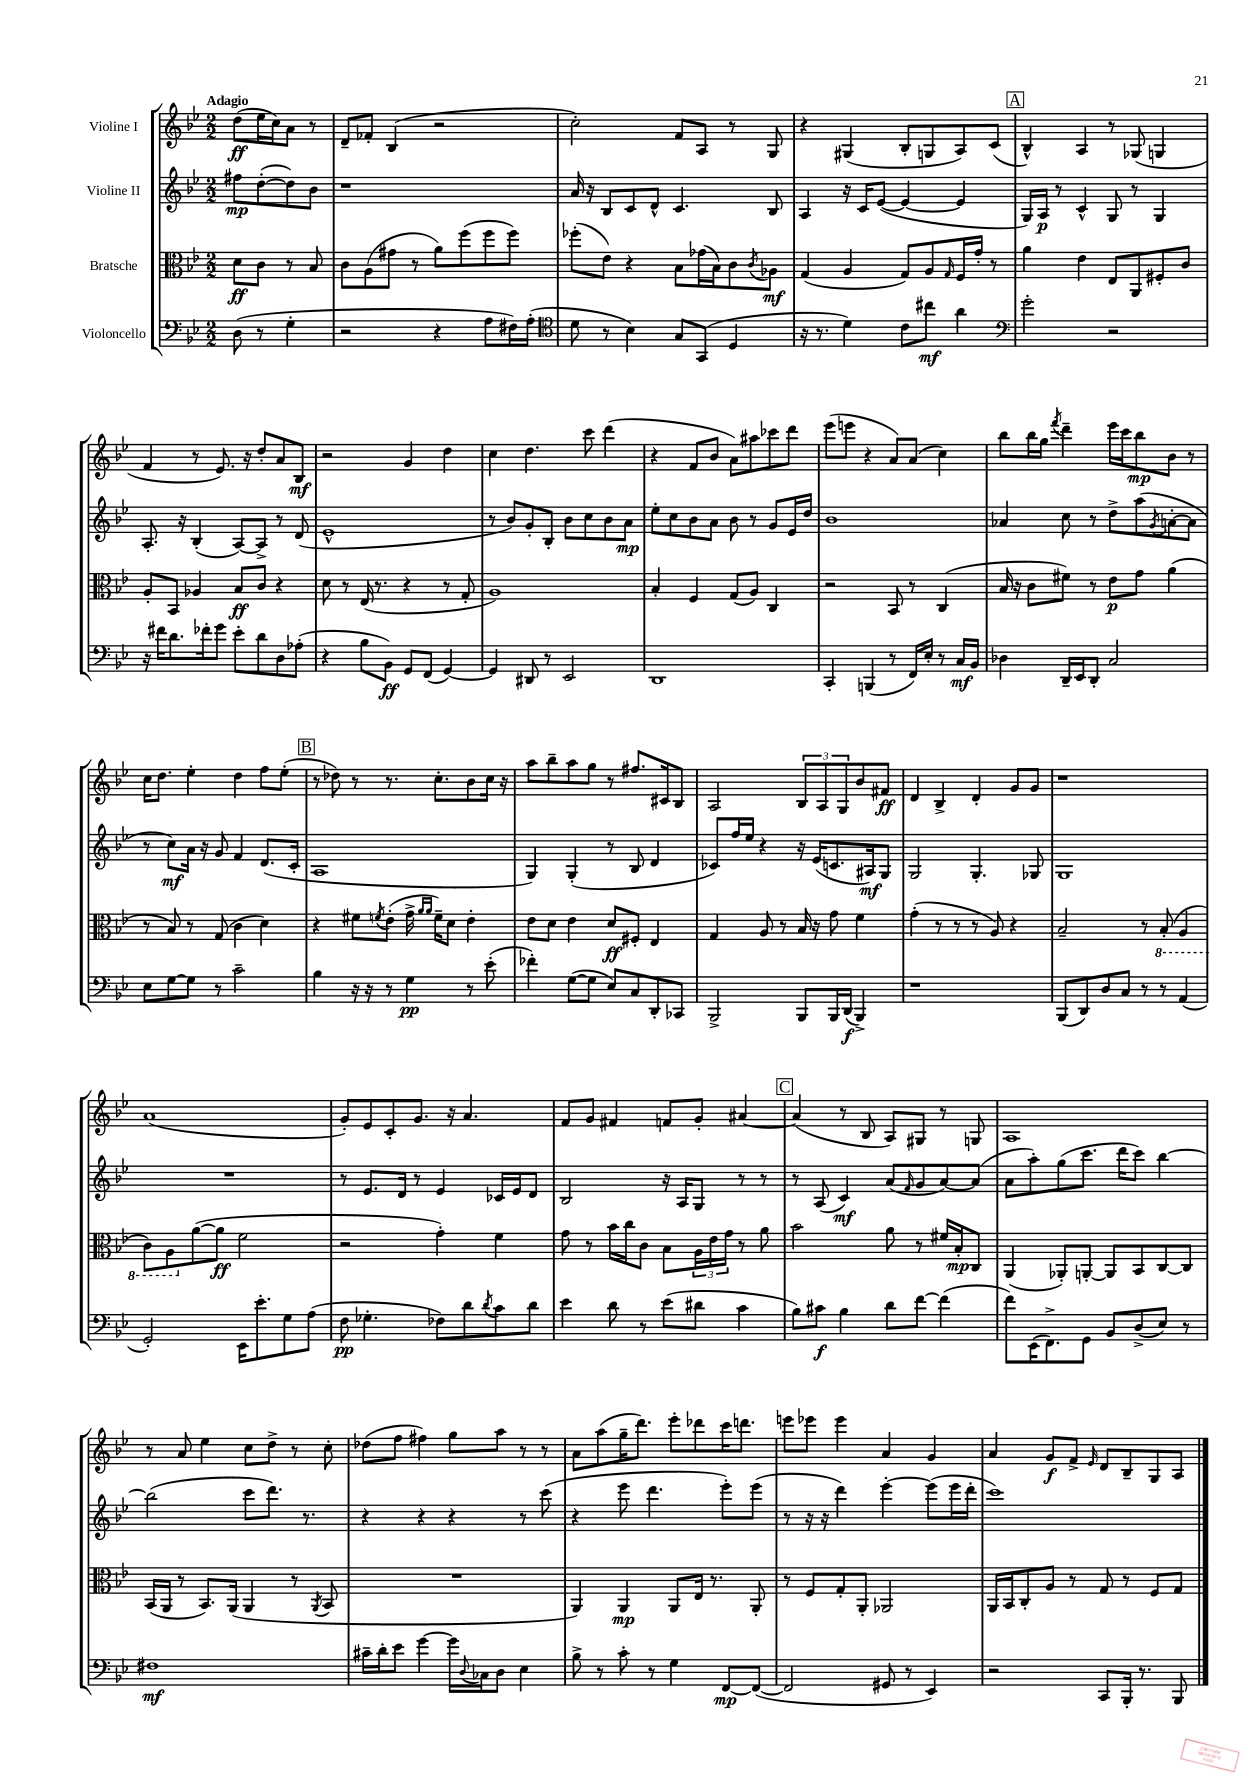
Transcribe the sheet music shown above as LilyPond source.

<<
\new StaffGroup <<
\new Staff = "s0" \with { instrumentName = "Violine I" } {
    \clef treble \key bes \major \numericTimeSignature \time 2/2 \partial 2 \tempo "Adagio"
    d''8\ff( ees''16 c''16) a'8 r8 |
    d'8-- fes'8-. bes4( r2 |
    c''2-.) f'8 a8 r8 g8 |
    r4 gis4( bes8-. g8 a8) c'8( |
    \mark \markup { \box "A" } bes4-^) a4 r8 ges8( g4 |
    f'4 r8 ees'8.) r16 d''8-. a'8 bes8\mf |
    r2 g'4 d''4 |
    c''4 d''4. c'''8 d'''4( |
    r4 f'8 bes'8 a'8) ais''8 ces'''8 d'''8 |
    ees'''8( e'''8 r4 a'8) a'8( c''4) |
    bes''8 bes''16 g''16 \acciaccatura { f'''8 } d'''4-- ees'''16 c'''16 bes''8\mp bes'8 r8 |
    c''16 d''8. ees''4-. d''4 f''8 ees''8-.( |
    \mark \markup { \box "B" } r8 des''8) r8 r8. c''8.-. bes'8 c''16 r16 |
    a''8 bes''8-- a''8 g''8 r8 fis''8. cis'16 bes8 |
    a2 \tuplet 3/2 { bes8 a8 g8 } bes'8 fis'8\ff |
    d'4 bes4-> d'4-. g'8 g'8 |
    r1 |
    a'1( |
    g'8-.) ees'8 c'8-. g'8. r16 a'4. |
    f'8 g'8 fis'4 f'8 g'8-. ais'4~ |
    \mark \markup { \box "C" } ais'4( r8 bes8 a8) gis8 r8 g8 |
    a1 |
    r8 a'8 ees''4 c''8 d''8-> r8 c''8-. |
    des''8( f''8 fis''4) g''8 a''8 r8 r8 |
    a'8 a''8( g''16-- d'''8.) ees'''8-. des'''8 c'''16 d'''8. |
    e'''8 ees'''8 ees'''4 a'4 g'4 |
    a'4 g'8\f f'8-> \grace { ees'16 } d'8 bes8-- g8 a8 \bar "|." |
}
\new Staff = "s1" \with { instrumentName = "Violine II" } {
    \clef treble \key bes \major \numericTimeSignature \time 2/2 \partial 2
    fis''8\mp d''8~-.( d''8) bes'8 |
    r1 |
    a'16 r16 bes8 c'8 d'8-^ c'4. bes8 |
    a4 r16 c'16 ees'8~( ees'4~ ees'4 |
    \mark \markup { \box "A" } g16) a16\p r8 c'4-^ g8 r8 g4 |
    a8.-. r16 bes4-.( a8~) a8-> r8 d'8( |
    ees'1-^ |
    r8 bes'8) g'8-. bes8-. bes'8 c''8 bes'8 a'8\mp |
    ees''8-. c''8 bes'8 a'8 bes'8 r8 g'8 ees'16 d''16 |
    bes'1 |
    aes'4 c''8 r8 d''8-> a''8( \acciaccatura { g'8 } a'8~-. a'8 |
    r8 c''8\mf) a'16 r16 g'8 f'4 d'8.( c'16-. |
    \mark \markup { \box "B" } a1 |
    g4) g4-.( r8 bes8 d'4 |
    ces'8) f''16 ees''16 r4 r16 ees'16( c'8. ais16\mf) g8 |
    g2 g4.-. ges8 |
    g1 |
    R1 |
    r8 ees'8. d'16 r8 ees'4 ces'16 ees'16 d'8 |
    bes2 r16 a16 g8 r8 r8 |
    \mark \markup { \box "C" } r8 a8( c'4\mf) a'8( \grace { f'16 } g'8 a'8~) a'8( |
    a'8 a''8-.) g''8( c'''8. d'''16 c'''8) bes''4~ |
    bes''2( c'''8 d'''8.) r8. |
    r4 r4 r4 r8 c'''8( |
    r4 ees'''8 d'''4. ees'''8-.) ees'''8( |
    r8 r16 r16 d'''4) ees'''4~-. ees'''8( ees'''16 d'''16-. |
    c'''1) \bar "|." |
}
\new Staff = "s2" \with { instrumentName = "Bratsche" } {
    \clef alto \key bes \major \numericTimeSignature \time 2/2 \partial 2
    d'8\ff c'8 r8 bes8 |
    c'8 a8( gis'8 r8 a'8) f''8( f''8 f''8) |
    fes''8-.( ees'8) r4 bes8 ges'16( bes16) c'8 \acciaccatura { c'8 } aes8\mf |
    g4( a4 g8) a8 \grace { g16 } f16 g'16-. r8 |
    \mark \markup { \box "A" } a'4 ees'4 ees8 a,8 fis8-. c'8 |
    a8-. bes,8 aes4 bes8\ff c'8 r4 |
    d'8 r8 ees16( r8. r4 r8 g8-. |
    a1) |
    bes4-. f4 g8( a8) c4 |
    r2 bes,8 r8 c4( |
    bes16 r16 c'8 fis'8) r8 ees'8\p g'8 a'4( |
    r8 bes8) r8 g8( c'4 d'4) |
    \mark \markup { \box "B" } r4 fis'8 \acciaccatura { f'8 } ees'8-.( g'16-> \grace { a'16 a'16 } f'16--) d'8 ees'4-. |
    ees'8 d'8 ees'4 d'8\ff fis8-. ees4 |
    g4 a8 r8 bes16 r16 g'8 f'4 |
    g'4-.( r8 r8 r8 a8) r4 |
    bes2-- r8 \ottava #-1 bes,8-.( a,4 |
    c8) a,8 \ottava #0 a'8~( a'8\ff f'2 |
    r2 g'4-.) f'4 |
    g'8 r8 bes'16 c''16 c'8 bes8 \tuplet 3/2 { a16 ees'16 g'16 } r8 a'8 |
    \mark \markup { \box "C" } bes'2 a'8 r8 fis'16 bes16-.\mp c8 |
    a,4( aes,8-.) a,8~-. a,8 bes,8 c8~ c8 |
    bes,16( a,16 r8 bes,8.) a,16( a,4 r8 \acciaccatura { a,8 } bes,8 |
    R1 |
    a,4) a,4\mp a,8 ees16 r8. a,8-. |
    r8 f8 g8-. a,8-. aes,2 |
    a,16 bes,16 c8-. a8 r8 g8 r8 f8 g8 \bar "|." |
}
\new Staff = "s3" \with { instrumentName = "Violoncello" } {
    \clef bass \key bes \major \numericTimeSignature \time 2/2 \partial 2
    d8( r8 g4-. |
    r2 r4 a8 fis16) a16-.( |
    \clef tenor d'8 r8 bes4) g8 g,8( d4 |
    r16 r8. d'4) c'8 cis''8\mf a'4 |
    \mark \markup { \box "A" } \clef bass g'2-. r2 |
    r16 fis'16 d'8. fes'16-. g'8 ees'8-. d'8 d8 aes8-.( |
    r4 bes8 bes,8\ff) g,8 f,8( g,4~) |
    g,4 dis,8 r8 ees,2 |
    d,1 |
    c,4-. b,,4( r8 f,16) ees16-. r8 c16\mf bes,16 |
    des4 d,16-- ees,16 d,8-. c2 |
    ees8 g8~ g8 r8 c'2-- |
    \mark \markup { \box "B" } bes4 r16 r16 r8 g4\pp r8 ees'8-.( |
    fes'4-.) g8~( g8 ees8) c8 d,8-. ces,8 |
    bes,,2-> bes,,8 bes,,16 d,16\f( bes,,4->) |
    r1 |
    bes,,8( d,8) d8 c8 r8 r8 a,4( |
    g,2-.) ees,16 ees'8.-. g8 a8( |
    f8\pp ges4.-. fes8) d'8 \acciaccatura { d'8 } c'8 d'8 |
    ees'4 d'8 r8 ees'8( dis'8 c'4 |
    \mark \markup { \box "C" } bes8) cis'8\f bes4 d'8 f'8~ f'4( |
    f'8) ees,16( f,8.->) g,8 bes,8 d8->( ees8) r8 |
    fis1\mf |
    cis'16-- d'16-. ees'8 g'4~ g'16 \appoggiatura { d8 } ces16 d8 ees4 |
    bes8-> r8 c'8-. r8 g4 f,8~\mp f,8~( |
    f,2 gis,8 r8 ees,4) |
    r2 c,8 bes,,16-. r8. bes,,8 \bar "|." |
}
>>
>>
\layout { \context { \Score \remove "Bar_number_engraver" } }
